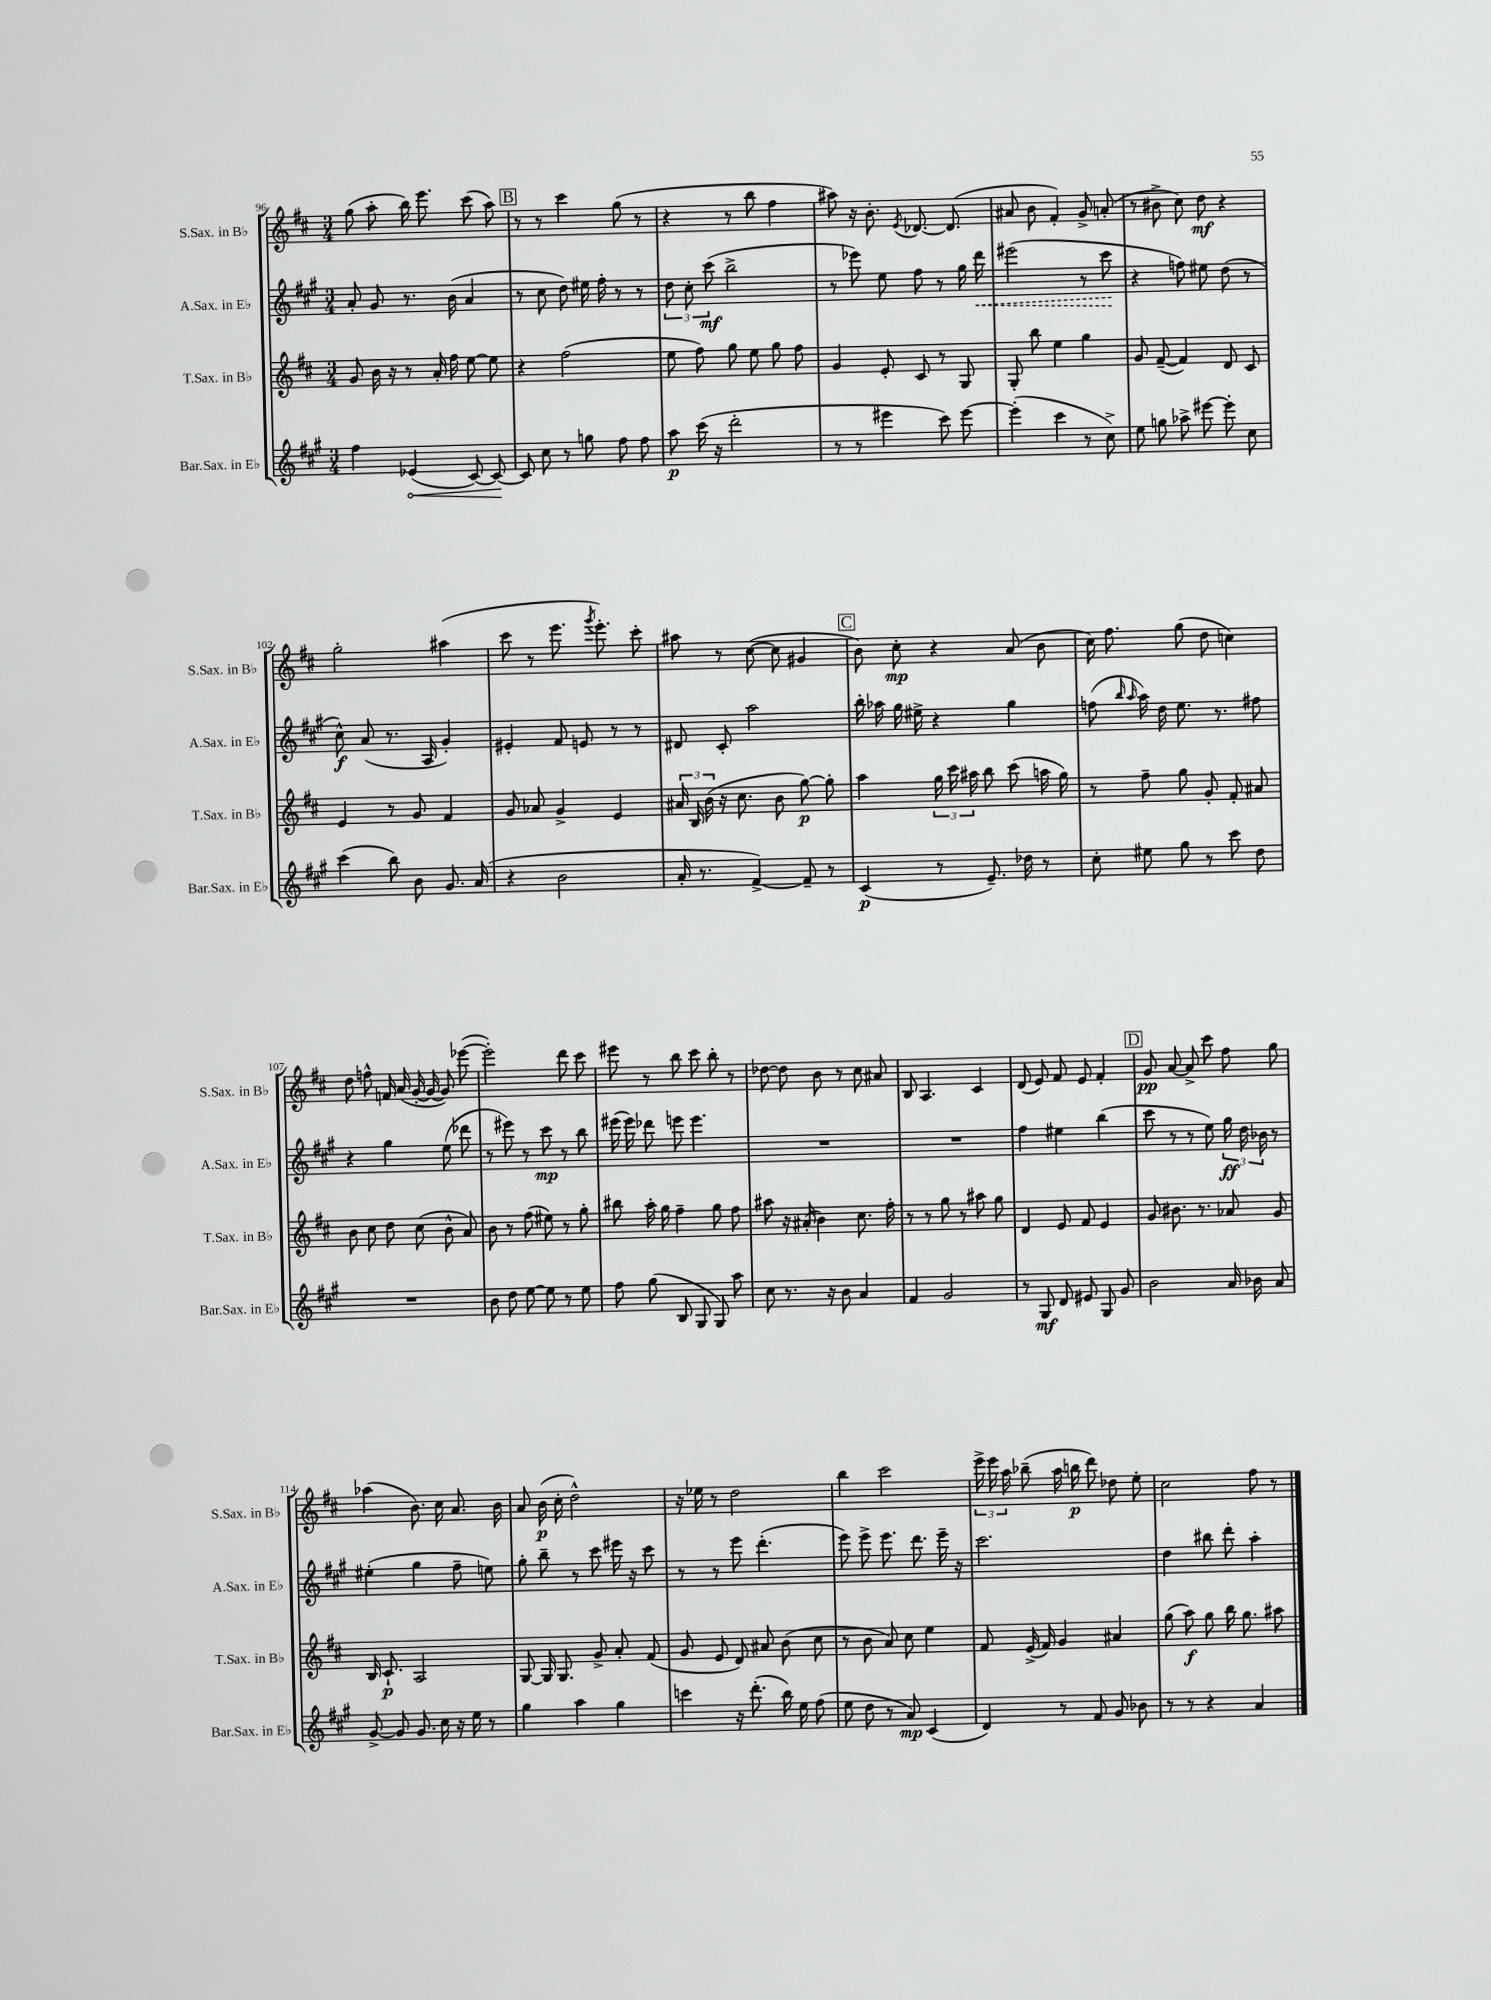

**kern	**kern	**kern	**kern
*staff4	*staff3	*staff2	*staff1
*clefG2	*clefG2	*clefG2	*clefG2
*k[f#c#g#]	*k[f#c#]	*k[f#c#g#]	*k[f#c#]
*M3/4	*M3/4	*M3/4	*M3/4
4ff#	8g	8a'	(8gg
.	16b	8g#	8aa'
.	16r	.	.
(4e-	8r	8.r	16bb)
.	.	.	8.eee
.	16a'	.	.
.	16ff#	(16b	.
[8c#)	[8ee	4a	(8ccc#
8c#_	8ee]	.	8aa)
=	=	=	=
8c#]	4r	8r	8r
8cc#	.	8cc#	8r
8r	(2ff#	8dd)	4ccc#
8gg	.	16ee#	.
.	.	16ff#'	.
8ff#	.	8r	(8gg
8ff#	.	8r	8r
=	=	=	=
8aa	8ee	12dd	4r
.	.	12cc#'	.
(16ccc#	8ff#)	.	.
.	.	(12ccc#	.
16r	.	.	.
2ddd'	8gg	2bb^	8r
.	8ee	.	8bb
.	8gg	.	4ff#
.	8ff#	.	.
=	=	=	=
8r	4g	8r	8aa#)
8r	.	8eee-)	16r
.	.	.	8.b'
4eee#	8e'	8ee	.
.	.	.	8qe
.	8c#	8ff#	[8.d-
8ccc#)	8r	8r	.
.	.	.	(8.d-]
[8eee#	8G	16gg#	.
.	.	16ddd	.
=	=	=	=
(4eee#']	8G'	(2eee#	8a#
.	8bb	.	8b
4ccc#	4ee	.	4f#')
8r	4gg	8r	8g^
8cc#^)	.	8ccc#	(8a'
=	=	=	=
8ee	8g	4r	8r
8gg	([8f#~	.	8b#^
8aa-^	4f#])	8ff)	8cc#)
[8eee#	.	8ee#	8dd
8eee#']	8d	(8dd	4r
8cc#	8c#	8r	.
=	=	=	=
(4ccc#	4e	8cc#^^)	2gg'
.	.	(8a	.
8bb)	8r	8.r	.
8b	8g	.	.
.	.	16A	.
8.g#	4f#	4g#')	(4aa#
(16a	.	.	.
=	=	=	=
4r	8g	4e#'	8ccc#
.	8a-	.	8r
2b	4g^	8f#	8.eee
.	.	8e	.
.	.	.	8qggg
.	.	.	8.eee')
.	4e	8r	.
.	.	8r	8ccc#'
=	=	=	=
16a'	24a#	8d#	8aa#
.	24B	.	.
8.r	.	.	.
.	(24b	.	.
.	16r	8c#'	8r
.	8.cc#	.	.
[4f#^)	.	2aa	([8cc#
.	8b	.	8cc#]
8f#~]	[8gg)	.	4g#
8r	8gg']	.	.
=	=	=	=
(4c#	4aa	16bb'	8b)
.	.	16aa-	.
.	.	16gg#	8cc#'
.	.	16ee#^	.
8r	24gg	4r	4r
.	24ccc#	.	.
.	24aa#	.	.
8.e~)	8bb	.	.
.	(8ccc#	4gg#	(8a
16dd-	.	.	.
8r	16aa	.	8b
.	16gg)	.	.
=	=	=	=
8cc#'	8r	(8ff	16cc#)
.	.	.	8.ff#
.	.	16qqbb	.
.	.	16qqaa	.
8ee#	8ff#~	16aa)	.
.	.	16dd	.
8gg#	8gg	8.ee	(8gg
8r	8g'	.	8dd
.	.	8.r	.
8ccc#	8f#'	.	4cc)
8dd	8a#	8ff#	.
=	=	=	=
2.r	8b	4r	8dd
.	8cc#	.	8ff^^
.	8dd	4gg#	16f
.	.	.	(16a
.	(8cc#	.	[16g'
.	.	.	16g_
.	8b^^	(8ee	8g])
.	8a)	8ddd-	([8eee-
=	=	=	=
8b	8b	8r	2eee-'])
8dd	8r	8eee#)	.
[8ee	(8ff#	8r	.
8ee]	8ee#)	8ccc#	.
8r	8r	8r	8ddd
8ee	8gg'	8bb	8ccc#
=	=	=	=
8ff#	8bb#	(16eee#	8eee#
.	.	16eee#)	.
(8gg#	16aa'	8ddd-	8r
.	16gg	.	.
8B	4ff#~	8eee	8bb
8G#	.	4.eee	8ccc#
8G#)	8gg	.	8bb'
8aa	8ff#	.	8r
=	=	=	=
8cc#	8aa#	2.r	[8dd-
8.r	16r	.	8dd-]
.	(16a#'	.	.
.	4b)	.	8b
16r	.	.	.
8b	.	.	8r
4a	8.cc#	.	8cc#
.	.	.	8a#
.	16ff#'	.	.
=	=	=	=
4f#	8r	2.r	8B
.	8r	.	4.A
2g#	8gg	.	.
.	8r	.	.
.	8aa#	.	4c#
.	8gg	.	.
=	=	=	=
8r	4d	4ff#	(8d
8G#	.	.	8e)
8d	8e	4ee#	8f#
8e#	8f#	.	8e
8G#	4e	(4bb	4f#'
8g#	.	.	.
=	=	=	=
2b	8g	8ccc#	8g
.	8.b#	8r	[8a
.	.	8r	8a^]
.	8.r	.	.
.	.	8ee)	8ccc#
16a	8a-	24gg#	8ff#
.	.	24dd	.
16b-	.	.	.
.	.	24b-	.
8a	8g	8r	8gg
=	=	=	=
[8g#^	16B	(4ee#'	(4aa-
.	8.c#`	.	.
8g#]	.	.	.
8.g#	2A	4gg#	8.b)
16cc#	.	.	16cc#
16r	.	8ff#~	8.a
16ee	.	.	.
8r	.	8ee)	.
.	.	.	16b
=	=	=	=
4gg#	[8G	8gg#'	8a
.	16G]	8bb~	(16b
.	8.G	.	16cc#'
4aa	.	8r	2dd^^)
.	8g^	8ccc#	.
4gg#	8a'	16eee#	.
.	.	16r	.
.	(8f#	8ccc#	.
=	=	=	=
4ccc	8g	8r	16r
.	.	.	16ee-
.	8e	8r	8r
16r	8d)	8eee	2dd
(8.ddd'	.	.	.
.	8a#	(4.ddd'	.
16bb)	(8b	.	.
16ee	.	.	.
(8ff#	8cc#	.	.
=	=	=	=
8ee	8r	8eee)	4bb
8dd	8b	8eee^	.
8r	8a)	8.eee	2ccc#
8a)	8cc#	.	.
.	.	8.ddd	.
(4c#	4ee	.	.
.	.	16eee~	.
.	.	16r	.
=	=	=	=
4d)	8f#	2.ccc#	24eee^
.	.	.	24eee
.	.	.	24aa
.	(16e^	.	(8bb-~
.	16f#)	.	.
8r	4g	.	16aa
.	.	.	16bb
8f#	.	.	8ddd)
8g#	4a#	.	8dd-
8b-	.	.	8ee'
=	=	=	=
8r	(8gg	4dd	2cc#
8r	8aa)	.	.
4r	8gg	8bb#	.
.	16bb	8ddd'	.
.	8.gg	.	.
4a	.	4aa'	8ff#
.	8aa#	.	8r
==	==	==	==
*-	*-	*-	*-
